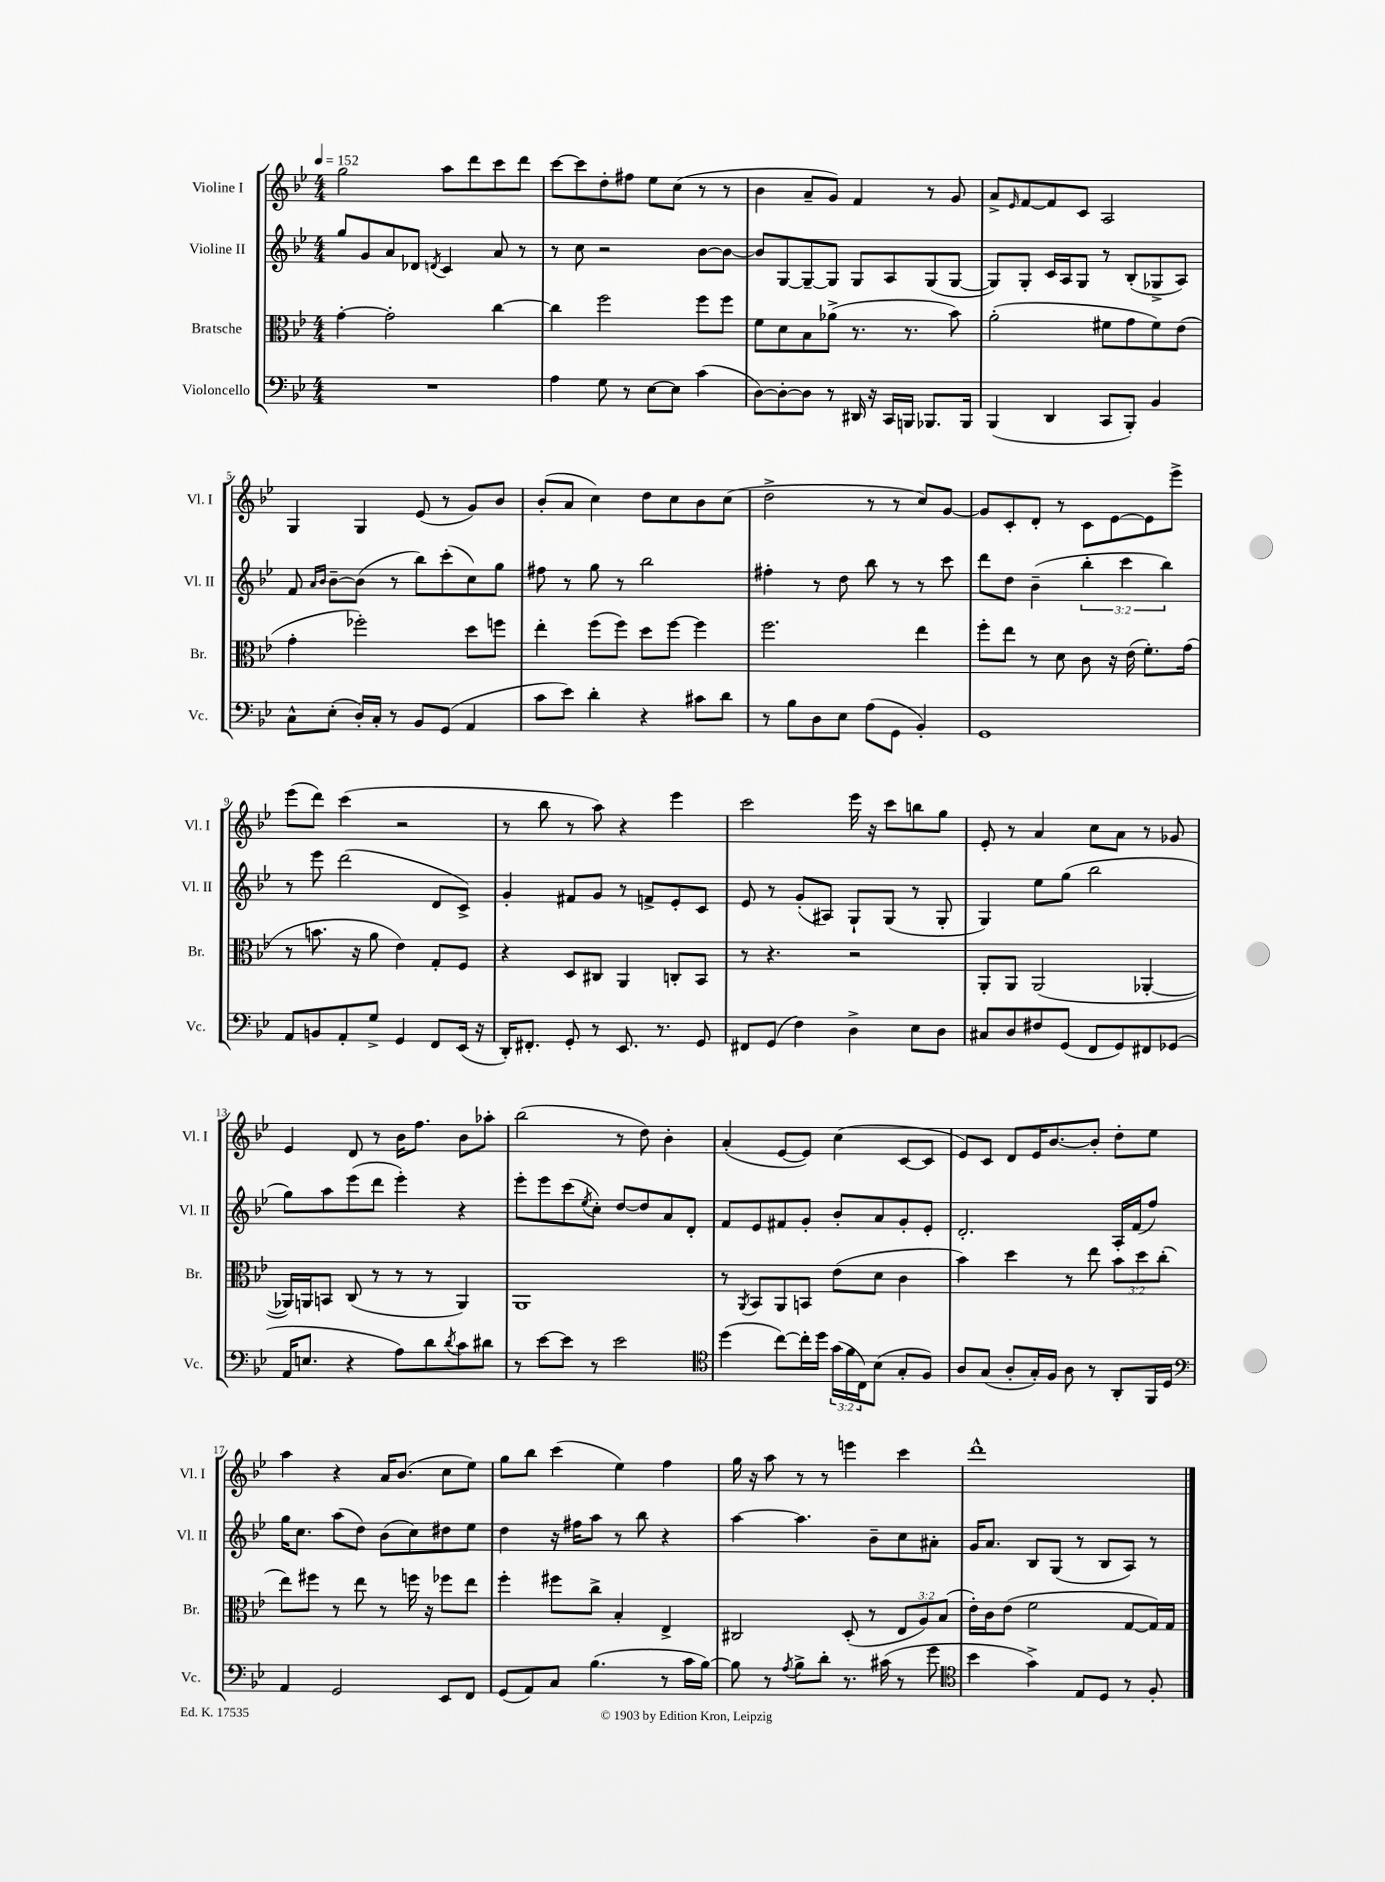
<<
\new StaffGroup <<
\new Staff = "s0" \with { instrumentName = "Violine I" shortInstrumentName = "Vl. I" } {
    \clef treble \key bes \major \numericTimeSignature \time 4/4 \tempo 4 = 152
    g''2 a''8 d'''8 c'''8 d'''8 |
    c'''8~ c'''8 d''8-. fis''8 ees''8 c''8( r8 r8 |
    bes'4 a'8-- g'8) f'4 r8 g'8 |
    a'8-> \grace { ees'16 } f'8~ f'8 c'8 a2 |
    g4 g4 ees'8( r8 g'8) bes'8 |
    bes'8-.( a'8 c''4) d''8 c''8 bes'8 c''8( |
    d''2-> r8 r8 c''8) g'8~ |
    g'8 c'8-. d'8-. r8 c'8 ees'8~ ees'8 ees'''8-> |
    ees'''8( d'''8) c'''4( r2 |
    r8 bes''8 r8 a''8) r4 ees'''4 |
    c'''2 ees'''16 r16 c'''8 b''8 g''8 |
    ees'8-. r8 a'4 c''8 a'8 r8 ges'8 |
    ees'4 d'8 r8 bes'16 f''8. bes'8 aes''8-. |
    bes''2( r8 d''8) bes'4-. |
    a'4-.( ees'8~ ees'8) c''4( c'8~ c'8 |
    ees'8) c'8 d'8 ees'16 bes'8.~ bes'8-. d''8-. ees''8 |
    a''4 r4 a'16 bes'8.( c''8 ees''8) |
    g''8 bes''8 c'''4( ees''4) f''4 |
    g''16 r16 a''8 r8 r8 e'''4 c'''4 |
    d'''1-^ \bar "|." |
}
\new Staff = "s1" \with { instrumentName = "Violine II" shortInstrumentName = "Vl. II" } {
    \clef treble \key bes \major \numericTimeSignature \time 4/4 \override Staff.TupletNumber.text = #tuplet-number::calc-fraction-text
    g''8 g'8 a'8 des'8 \acciaccatura { d'8 } c'4 a'8 r8 |
    r8 c''8 r2 bes'8~ bes'8~ |
    bes'8 g8~ g8~-- g8 g8 a8 g8( g8~ |
    g8) g8-. c'16 a16 g8 r8 bes8-.( ges8-> a8) |
    f'8 \grace { a'16 bes'16 } bes'8~-- bes'8( r8 bes''8) c'''8-.( c''8) g''8 |
    fis''8 r8 g''8 r8 bes''2 |
    fis''4-. r8 d''8 bes''8 r8 r8 c'''8 |
    d'''8 d''8 bes'4--( \tuplet 3/2 { bes''4-. c'''4 bes''4) } |
    r8 ees'''8 d'''2( d'8 c'8->) |
    g'4-. fis'8 g'8 r8 f'8-> ees'8-. c'8 |
    ees'8 r8 g'8-.( ais8) g8-! g8( r8 g8-. |
    g4) ees''8 g''8( bes''2 |
    g''8) a''8 ees'''8( d'''8 ees'''4-.) r4 |
    ees'''8-. ees'''8 c'''8( \acciaccatura { ees''8 } c''8-.) d''8~ d''8 a'8 d'8-. |
    f'8 ees'8 fis'8 g'8-. bes'8-. a'8 g'8-. ees'8-. |
    d'2.-. a16-. f'16( f''8) |
    g''16 c''8. a''8( d''8) bes'8( c''8) dis''8 ees''8 |
    d''4 r16 fis''16 a''8 r8 bes''8 r4 |
    a''4~ a''4. bes'8-- c''8 ais'8-. |
    g'16 a'8. bes8 g8( r8 bes8 a8) r8 \bar "|." |
}
\new Staff = "s2" \with { instrumentName = "Bratsche" shortInstrumentName = "Br." } {
    \clef alto \key bes \major \numericTimeSignature \time 4/4 \override Staff.TupletNumber.text = #tuplet-number::calc-fraction-text
    g'4~-. g'2-. c''4~ |
    c''4 f''2 f''8 f''8 |
    f'8 d'8 bes8 aes'8->( r8. r8. bes'8) |
    a'2-.( fis'8 g'8 fis'8) ees'8( |
    g'4-. fes''2-.) d''8 f''8 |
    ees''4-. f''8( f''8) d''8 f''8~ f''4 |
    f''2. ees''4 |
    f''8-. ees''8 r8 d'8 c'8 r16 ees'16( f'8.-.) g'16( |
    r8 b'8. r16 a'8 ees'4) g8-. f8 |
    r4 d8 cis8 a,4 c8-. bes,8 |
    r8 r4. r2 |
    a,8-. a,8 a,2( aes,4~-. |
    aes,16) a,16 b,8 c8( r8 r8 r8 a,4) |
    a,1 |
    r8 \acciaccatura { a,8 } bes,8 a,8 b,8 ees'8( d'8 c'4 |
    bes'4) d''4 r8 ees''8 \tuplet 3/2 { bes'8 d''8 c''8-.( } |
    ees''8) fis''8 r8 ees''8 r8 f''16 r16 fes''8 ees''8 |
    f''4-. fis''8 c''8-> bes4-. ees4-> |
    cis2 d8-.( r8 \tuplet 3/2 { ees8 a8) bes8( } |
    ees'16-.) c'16 ees'8( f'2 g8~ g16) g16 \bar "|." |
}
\new Staff = "s3" \with { instrumentName = "Violoncello" shortInstrumentName = "Vc." } {
    \clef bass \key bes \major \numericTimeSignature \time 4/4 \override Staff.TupletNumber.text = #tuplet-number::calc-fraction-text
    R1 |
    a4 g8 r8 ees8~ ees8 c'4( |
    d8~) d8~-. d8 r8 dis,16 r16 c,16 b,,16 bes,,8. bes,,16 |
    bes,,4( d,4 c,8 bes,,8-.) bes,4 |
    c8-^ ees8-.( d16-.) c16-. r8 bes,8 g,8( a,4 |
    c'8 ees'8) d'4-. r4 cis'8 d'8 |
    r8 bes8 d8 ees8 a8( g,8 bes,4-.) |
    g,1 |
    a,8 b,8 a,8-. g8-> g,4 f,8 ees,16( r16 |
    d,16-.) fis,8.-. g,8-. r8 ees,8. r8. g,8 |
    fis,8 g,8( f4) d4-> ees8 d8 |
    cis8 d8 fis8 g,8( f,8 g,8) fis,8 ges,8( |
    a,16 e8. r4 a8) d'8 \acciaccatura { d'8 } c'8 dis'8 |
    r8 ees'8~ ees'8 r8 ees'2 |
    \clef tenor d''4( c''8~) c''16-. d''16 \tuplet 3/2 { g'16( f'16 c16) } bes8( g8-. f8) |
    a8 g8( a8-. g16-.) f16 a8 r8 a,8-. f,16 d16 |
    \clef bass a,4 g,2 ees,8 f,8 |
    g,8( a,8) c8 bes4.( r8 c'16 bes16~) |
    bes8 r8 \acciaccatura { a8 } bes8-> d'8-. r8. cis'16( r8 g'8 |
    \clef tenor bes'4 g'4->) ees8 d8 r8 f8-. \bar "|." |
}
>>
>>
